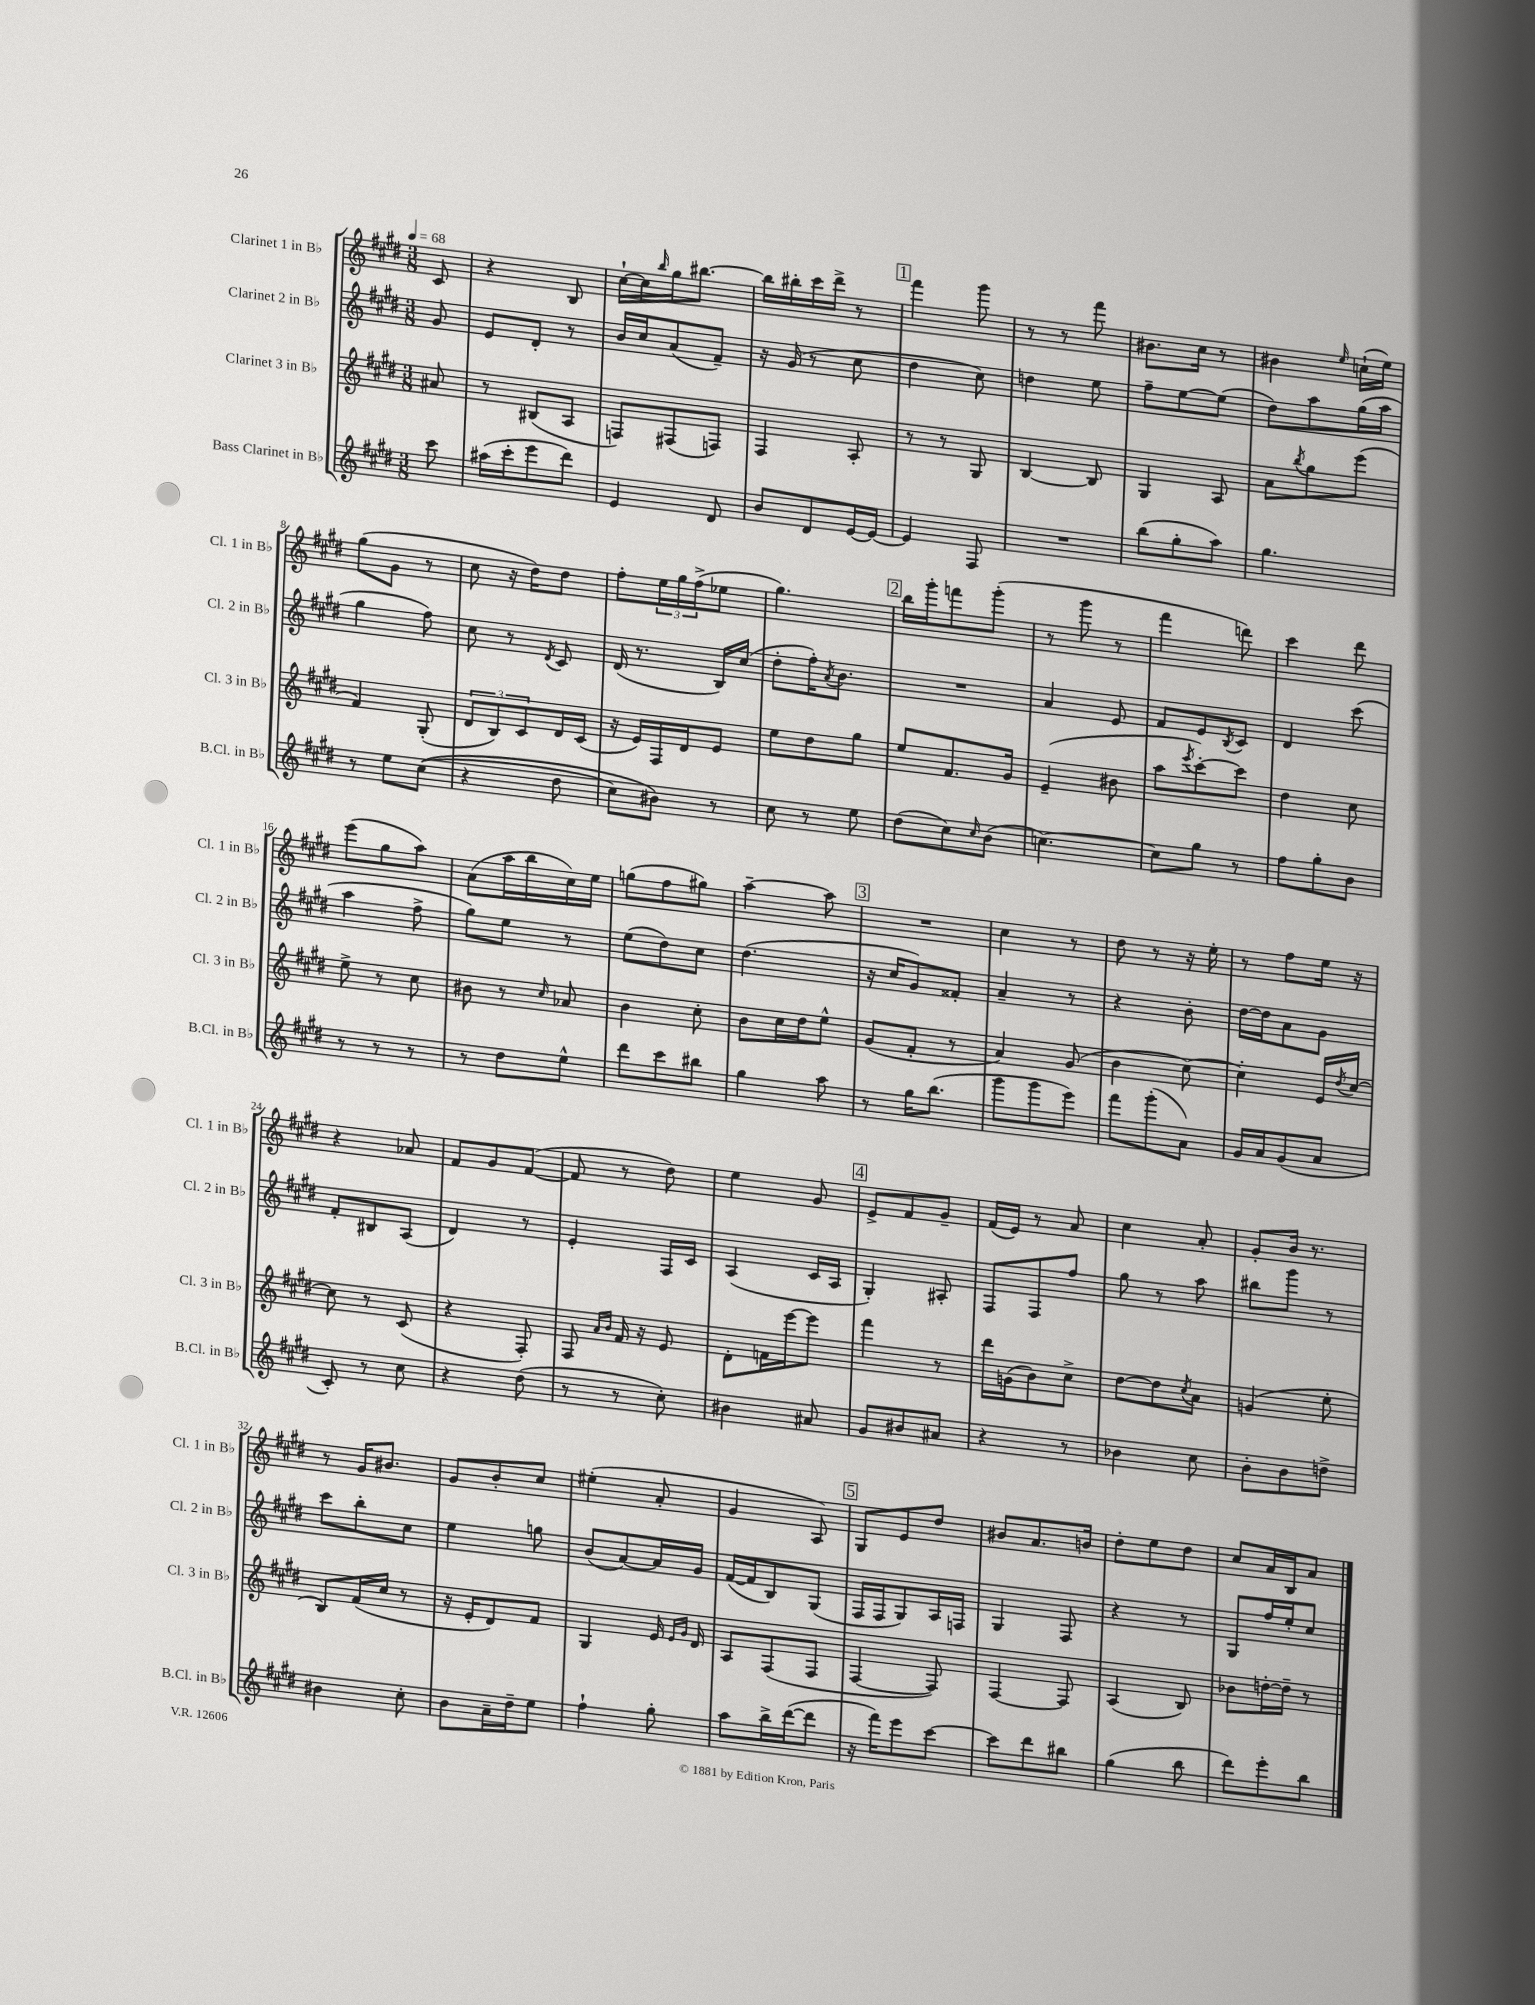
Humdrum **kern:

**kern	**kern	**kern	**kern
*staff4	*staff3	*staff2	*staff1
*clefG2	*clefG2	*clefG2	*clefG2
*k[f#c#g#d#]	*k[f#c#g#d#]	*k[f#c#g#d#]	*k[f#c#g#d#]
*M3/8	*M3/8	*M3/8	*M3/8
*MM68	*MM68	*MM68	*MM68
8ccc#\	8a#/	8g#/	8c#/
=	=	=	=
(16aa#\LL	8r	8e/L	4r
16ccc#'\J	.	.	.
8eee\	(8B#/L	8d#'/J	.
8ddd#\J)	8A/J	8r	8B/
=	=	=	=
4e/	8F/L)	16b/LL	[16cc#`\LL
.	.	16cc#/J	16cc#\]
.	.	.	16qqbb/
.	(8F#/	(8a/	16gg#\J
.	.	.	[8.bb#\J
8d#/	8F/J)	8f#~/J)	.
=	=	=	=
8b/L	4F#/	16r	16bb#\]LL
.	.	(16g#/	16bb#'\
8d#/	.	8r	16ccc#\
.	.	.	16ddd#^\JJ
[16e/L	8A'/	8cc#\	8r
16e/_JJ	.	.	.
=	=	=	=
4e/]	8r	4dd#\	4fff#\
.	8r	.	.
8F#/	8G#/	8cc#\)	8ggg#\
=	=	=	=
4.r	[4B/	4dd\	8r
.	.	.	8r
.	8B/]	8ee\	8fff#\
=	=	=	=
(8bb\L	4G#/	8ff#~\L	8.b#\L
8gg#'\	.	[8ee\	.
.	.	.	16cc#\Jk
8aa\J)	8A/	(8ee\]J	8r
=	=	=	=
4.gg#\	8a\L	8dd#\L)	4b#\
.	8qbb/	.	.
.	8gg#\	8aa\	.
.	.	.	16qqee/
.	(8eee\J	(16gg#\L	(16cc`\LL
.	.	16aa\JJ	16ee\JJ)
=	=	=	=
8r	4f#/)	4gg#\	(8gg#\L
8ee\L	.	.	8g#\J
&((8cc#\J	(8G#'/	8ff#\)	8r
=	=	=	=
4r	12d#/L	8cc#\	8cc#\
.	12B/)	.	.
.	.	8r	16r
.	12c#/	.	.
.	.	.	16dd#\LK)
.	.	8qd#/	.
8dd#\	16d#/L	8c#/	8dd#\J
.	(16c#/JJ	.	.
=	=	=	=
8cc#\L)	16r	(16d#/	8ff#'\L
.	16e/LL)	8.r	.
8b#\J&)	16F#/	.	24ee\L
.	.	.	24gg#\
.	16d#/J	.	.
.	.	.	(24ff#^\J
8r	8e/J	16B/LL)	8ee-\J
.	.	(16cc#/JJ	.
=	=	=	=
8cc#\	8ee\L	8dd#'\L	4.gg#\)
8r	8dd#\	16ff#'\K)	.
.	.	8qa/	.
.	.	8.b\J	.
8ee\	8gg#\J	.	.
=	=	=	=
(8dd#\L	8ee/L	4.r	16bb\LL
.	.	.	16ggg#'\J
8cc#\)	8.f#/	.	8fff\
16qqcc#/	.	.	.
(8b\J	.	.	(8ggg#'\J
.	16g#/Jk	.	.
=	=	=	=
[4.cc\)	(4e~/	4a/	8r
.	.	.	8ggg#\
.	8b#\	8e/	8r
=	=	=	=
8cc\]L	8aa\L	8f#/L	4fff#\
.	8qeee/	.	.
8gg#\J	[8ccc#'\)	8e/	.
.	.	8qB/	.
8r	8ccc#\]J	8c#/J	8ddd\)
=	=	=	=
8ff#\L	4dd#\	4d#/	4ccc#\
8gg#'\	.	.	.
8b\J	8cc#\	(8ccc#\	8ddd#\
=	=	=	=
8r	8ee^\	4aa\	(8eee\L
8r	8r	.	8gg#\
8r	8cc#\	8ff#^\	8aa\J)
=	=	=	=
8r	8b#\	8gg#\L)	(8a\L
8dd#\L	8r	8ee\J	16aa\L
.	.	.	16bb\
.	16qqcc#/	.	.
8ee^^\J	8a-/	8r	16cc#\)
.	.	.	16ee\JJ
=	=	=	=
8ddd#\L	4b\	(8ee\L	(8gg\L
8ccc#\	.	8dd#\)	8ff#\
8bb#\J	8cc#'\	8cc#\J	8gg#\J)
=	=	=	=
4gg#\	8b\L	(4.dd#\	[4aa~\
.	16cc#\L	.	.
.	16dd#\J	.	.
8aa\	8ee^^\J	.	8aa\]
=	=	=	=
8r	(8g#/L	16r	4.r
.	.	16cc#/LK	.
16gg#\LK	8f#'/J	8g#/)	.
(8.bb\J	.	.	.
.	8r	8f##'/J	.
=	=	=	=
8ggg#\L	4a/)	4a~/	4cc#\
8ggg#\	.	.	.
8eee\J)	(8g#/	8r	8r
=	=	=	=
8fff#\L	4b\	4r	8dd#\
(8ggg#'\	.	.	8r
8a\J)	[8cc#\)	8b'\	16r
.	.	.	16ee'\
=	=	=	=
16g#/LL	4cc#'\]	[16dd#\LL	8r
16a/J	.	16dd#\]J	.
(8g#/	.	8a\	8ff#\L
8a/J	16e/LL	8g#\J	16ee\Jk
.	8qdd#/	.	.
.	[16cc#/JJ	.	16r
=	=	=	=
8c#'/)	8cc#\]	8f#'/L	4r
8r	8r	8B#/	.
8cc#\	(8c#/	(8A/J	8a-/
=	=	=	=
4r	4r	4d#/)	8f#/L
.	.	.	8g#/
(8dd#\	8F#'/)	8r	([8f#/J
=	=	=	=
8r	8F#/	4e'/	8f#/]
.	16qqa/LL	.	.
.	16qqb/JJ	.	.
8r	16f#/	.	8r
.	16r	.	.
8cc#'\)	8e/	16F#/LL	8dd#\)
.	.	16c#/JJ	.
=	=	=	=
4b#\	8d#'\L	(4A/	4ee\
.	16f\L	.	.
.	[16eee\J	.	.
8a#/	8eee\]J	16c#/LL	8g#/
.	.	16A/JJ	.
=	=	=	=
8g#/L	4fff#\	4G#'/)	8e^/L
8b#/	.	.	8f#/
8a#/J	8r	8A#'/	8g#~/J
=	=	=	=
4r	16ddd#\LL	8F#/L	(16f#/LL
.	(16g\J	.	16e/JJ)
.	8b\)	8F#/	8r
8r	8cc#^\J	8ff#/J	8a/
=	=	=	=
4b-\	[8dd#\L	8gg#\	4cc#\
.	8dd#\]	8r	.
.	8qcc#/	.	.
8cc#\	8a\J	8aa\	8a'/
=	=	=	=
8b'\L	(4g/	8bb#\L	8g#'/L
8b\	.	8ggg#\J	16b/Jk
.	.	.	8.r
8dd^\J	8ee'\	8r	.
=	=	=	=
4b#\	8B/L)	8ccc#\L	8r
.	(16f#/L	8bb'\	16g#/LK
.	16cc#/JJ	.	8.b#/J
8cc#'\	8r	8cc#\J	.
=	=	=	=
8b\L	16r	4ee\	8g#/L
.	16e'/LK	.	.
16a~\L	8d#/)	.	8b'/
16dd#~\J	.	.	.
8ee\J	8f#/J	8gg\	8cc#/J
=	=	=	=
4ff#`\	4G#/	(8b/L	(4ee#'\
.	.	[8a/)	.
8gg#'\	16e/	16a/]L	8a'/
.	16qqe/LL	.	.
.	16qqg#/JJ	.	.
.	16d#/	16g#/JJ	.
=	=	=	=
8aa\L	8A/L	([16f#/LL	4g#/
.	.	16f#/]J	.
16bb^\L	(8F#/	8B/)	.
([16ddd#\J	.	.	.
8ddd#\]J	8F#/J	(8G#/J	8A/)
=	=	=	=
16r	[4F#/	16F#/LL	8G#/L
16fff#\LK)	.	16F#/J	.
8eee\	.	8G#/)	8e/
[8ccc#\J	8F#/])	16A/L	8dd#/J
.	.	16F/JJ	.
=	=	=	=
8ccc#\]L	[4F#/	4G#/	8b#/L
8ddd#\	.	.	8.a/
8bb#\J	8F#/]	8F#/	.
.	.	.	16b/Jk
=	=	=	=
(4gg#\	(4A/	4r	8dd#'\L
.	.	.	8ee\
8bb\	8B/)	8r	8dd#\J
=	=	=	=
8ddd#\L)	8b-\L	8G#/L	8cc#/L
8eee'\	[16dd'\L	16ff#/L	16a/L
.	16dd~\]JJ	16ee'/J	16B/J
8bb\J	8r	8cc#/J	8a/J
==	==	==	==
*-	*-	*-	*-
